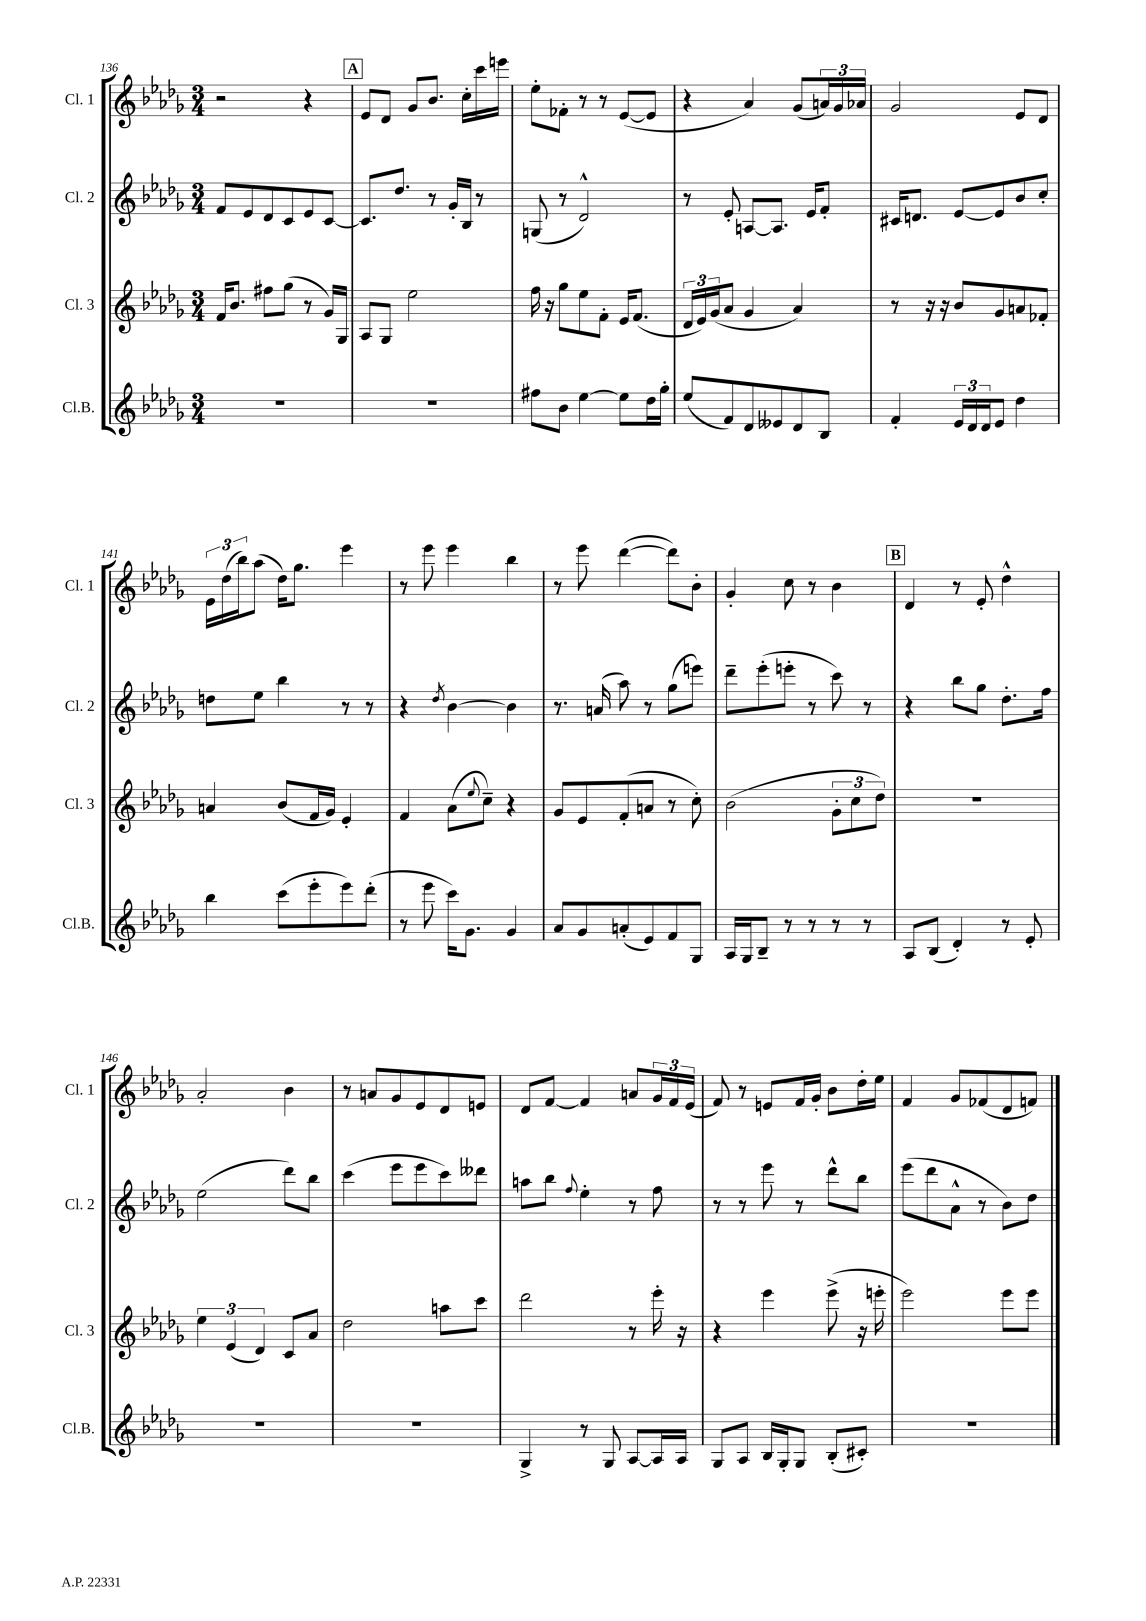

**kern	**kern	**kern	**kern
*staff4	*staff3	*staff2	*staff1
*clefG2	*clefG2	*clefG2	*clefG2
*k[b-e-a-d-g-]	*k[b-e-a-d-g-]	*k[b-e-a-d-g-]	*k[b-e-a-d-g-]
*M3/4	*M3/4	*M3/4	*M3/4
2.r	16f	8f	2r
.	8.b-	.	.
.	.	8e-	.
.	8ff#	8d-	.
.	(8gg-	8c	.
.	8r	8e-	4r
.	16g-)	[8c	.
.	16G-	.	.
=	=	=	=
2.r	8A-	8.c]	8e-
.	8G-	.	8d-
.	.	8.dd-	.
.	2ee-	.	8g-
.	.	8r	8.b-
.	.	16g-'	.
.	.	16B-	16cc'
.	.	8r	16ccc
.	.	.	16eee
=	=	=	=
8ff#	16ff	(8G	8ee-'
.	16r	.	.
8b-	8gg-	8r	8f-'
[4ee-	8ee-	2d-^^)	8r
.	8f'	.	8r
8ee-]	16e-	.	([8e-
.	(8.f	.	.
16dd-	.	.	8e-]
16gg-'	.	.	.
=	=	=	=
(8ee-	24d-	8r	4r
.	24e-)	.	.
.	(24g-	.	.
8f)	8a-	8e-'	.
8d-	4g-	[8A	4a-)
8e--	.	8.A]	.
8d-	4a-)	.	(8g-
.	.	16e-	.
8B-	.	8f'	24a)
.	.	.	24g-
.	.	.	24a-
=	=	=	=
4f'	8r	16c#	2g-
.	.	8.d	.
.	16r	.	.
.	16r	.	.
24e-	8b-	[8e-	.
24d-	.	.	.
24d-	.	.	.
8e-	8g-	8e-]	.
4dd-	8a	8b-	8e-
.	8f-'	8cc'	8d-
=	=	=	=
4bb-	4a	8dd	24e-
.	.	.	(24dd-
.	.	.	24bb-)
.	.	8ee-	(8aa-
(8ccc	(8b-	4bb-	16dd-)
.	.	.	8.gg-
8eee-'	16f	.	.
.	16g-)	.	.
8eee-)	4e-'	8r	4eee-
(8ddd-'	.	8r	.
=	=	=	=
8r	4f	4r	8r
8eee-	.	.	8eee-
.	.	8qdd-	.
16ccc)	(8a-	[4b-	4eee-
8.g-	.	.	.
.	8qqee-	.	.
.	8cc~)	.	.
4g-	4r	4b-]	4bb-
=	=	=	=
8a-	8g-	8.r	8r
8g-	8e-	.	8eee-
.	.	(16a	.
(8a'	(8f'	8aa-)	([4ddd-
8e-)	8a	8r	.
8f	8r	(8gg-	8ddd-])
8G-	8cc')	8eee)	8b-'
=	=	=	=
16A-	(2b-	8ddd-~	4g-'
16G-	.	.	.
8B-~	.	(8eee-'	.
8r	.	8eee'	8cc
8r	.	8r	8r
8r	12g-'	8ccc)	4b-
.	12cc	.	.
8r	.	8r	.
.	12dd-)	.	.
=	=	=	=
8A-	2.r	4r	4d-
(8B-	.	.	.
4d-')	.	8bb-	8r
.	.	8gg-	8e-'
8r	.	8.dd-'	4dd-^^
8e-'	.	.	.
.	.	16ff	.
=	=	=	=
2.r	6ee-	(2ee-	2a-'
.	(6e-	.	.
.	6d-)	.	.
.	8c	8ddd-)	4b-
.	8a-	8bb-	.
=	=	=	=
2.r	2dd-	(4ccc	8r
.	.	.	8a
.	.	8eee-	8g-
.	.	8eee-	8e-
.	8aa	8ccc)	8d-
.	8ccc	8ddd--	8e
=	=	=	=
4G-^	2ddd-	8aa	8d-
.	.	8bb-	[8f
.	.	8qqff	.
8r	.	4ee-'	4f]
8G-	.	.	.
[8A-	8r	8r	8a
16A-]	16eee-'	8ff	24g-
.	.	.	24f
16A-	16r	.	.
.	.	.	(24e-
=	=	=	=
8G-	4r	8r	8f)
8A-	.	8r	8r
16B-	4eee-	8eee-	8e
16G-'	.	.	.
8G-	.	8r	16f
.	.	.	16g-'
(8B-'	(8eee-^	8ddd-^^	8b-
8c#')	16r	8bb-	16dd-'
.	16eee'	.	16ee-
=	=	=	=
2.r	2eee-)	(8eee-	4f
.	.	8ddd-	.
.	.	8a-^^	8g-
.	.	8r	(8f-
.	8eee-	8b-)	8d-
.	8eee-	8dd-	8f)
==	==	==	==
*-	*-	*-	*-
